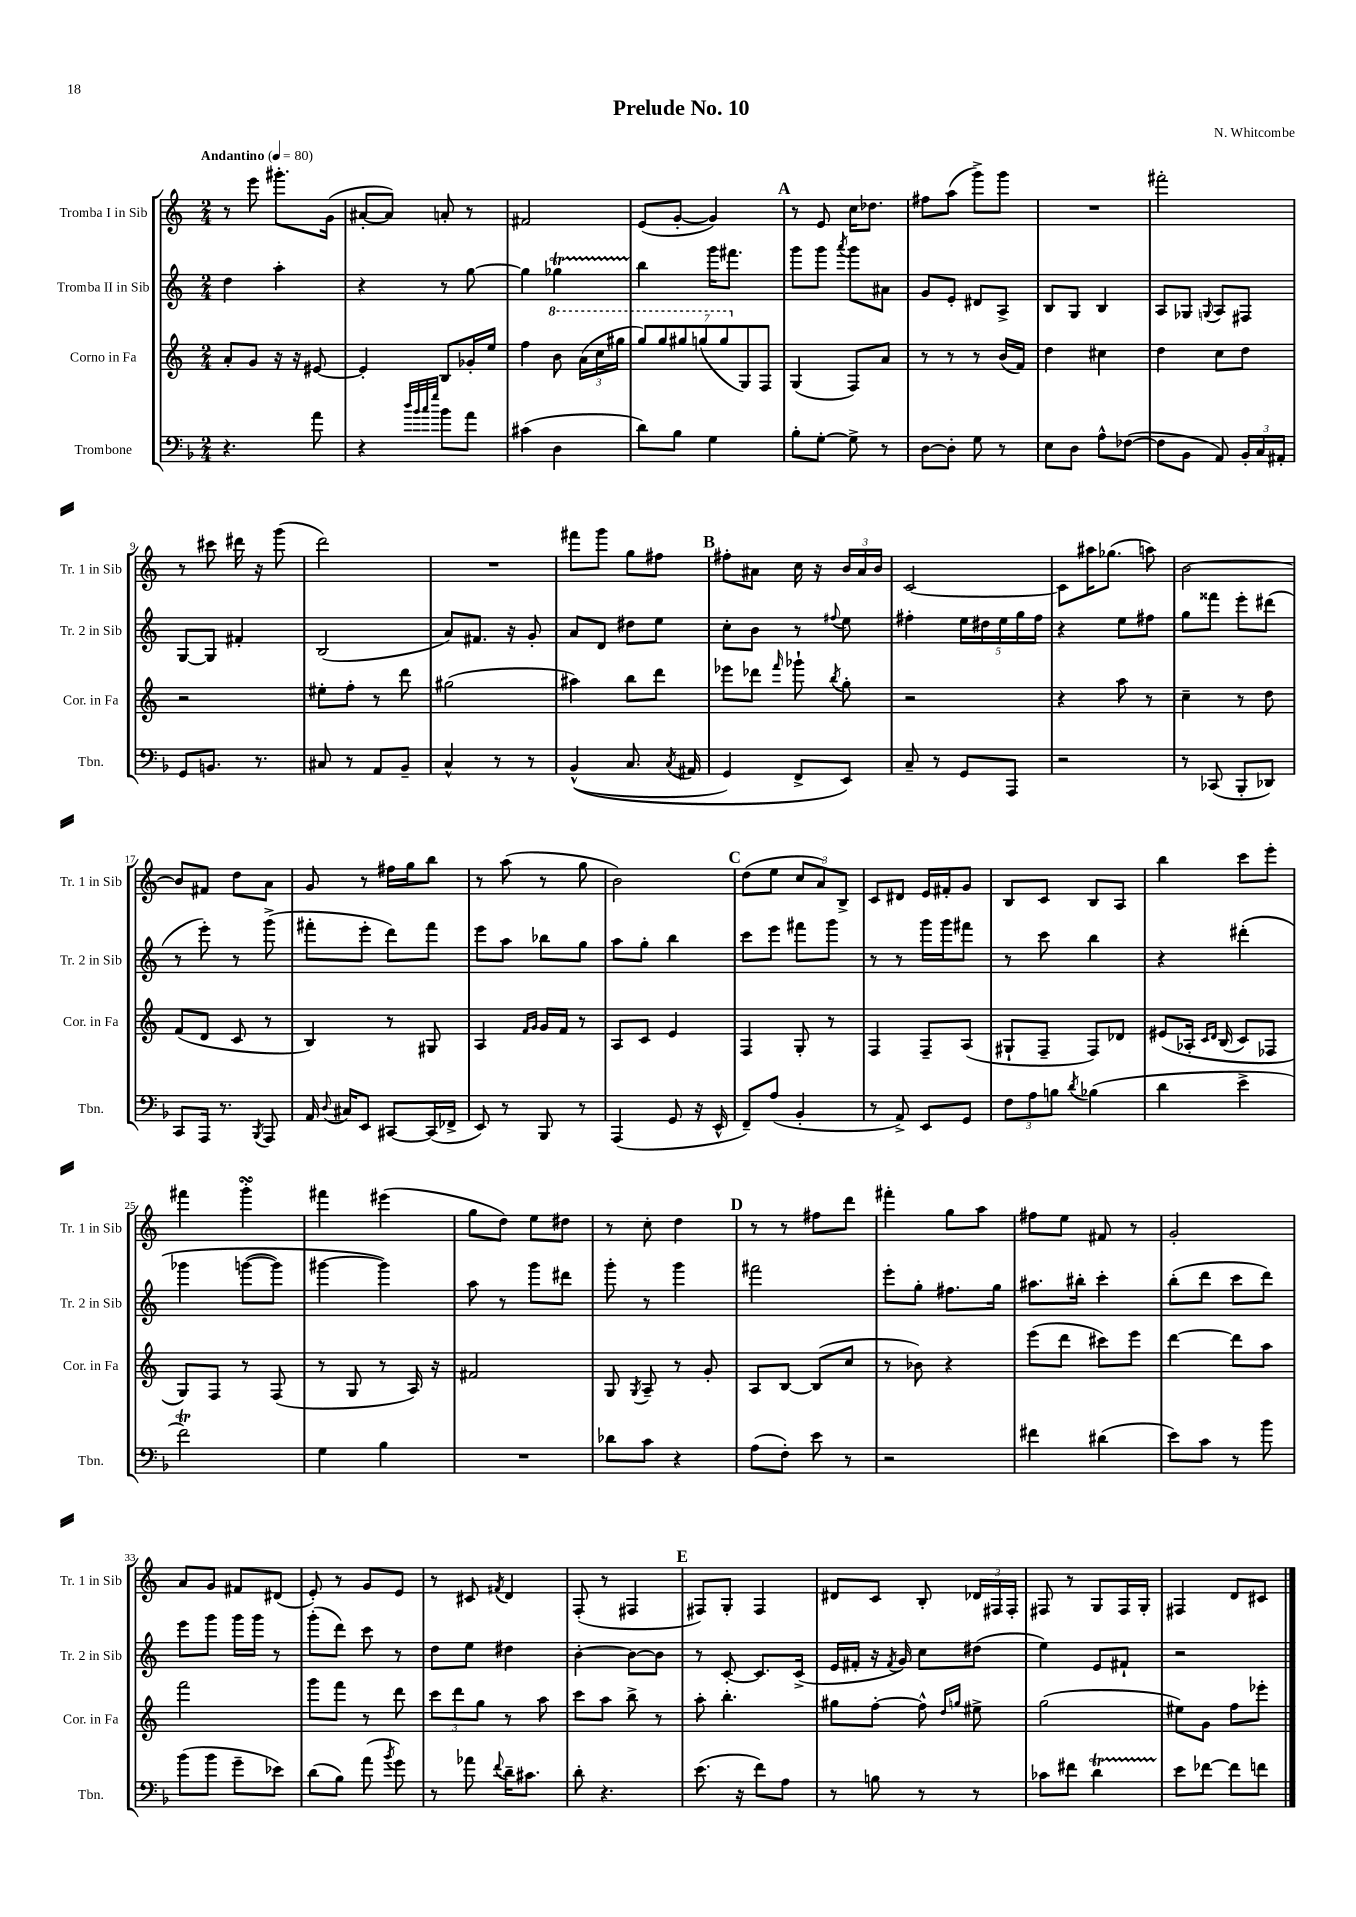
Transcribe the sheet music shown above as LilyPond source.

\header { title = "Prelude No. 10" composer = "N. Whitcombe" }
<<
\new StaffGroup <<
\new Staff = "s0" \with { instrumentName = "Tromba I in Sib" shortInstrumentName = "Tr. 1 in Sib" } {
    \clef treble \key c \major \numericTimeSignature \time 2/4 \tempo "Andantino" 4 = 80
    \autoBeamOff r8 e'''8 gis'''8.[-. g'16]( |
    ais'8[~-. ais'8]) a'8-. r8 |
    fis'2 |
    e'8[( g'8]~-. g'4) |
    \mark \markup { \bold "A" } r8 e'8 c''16[ des''8.] |
    fis''8[ a''8]( g'''8[->) g'''8] |
    R2 |
    fis'''2-. |
    r8 cis'''8 dis'''16 r16 g'''8( |
    d'''2) |
    R2 |
    fis'''8[ g'''8] g''8[ fis''8] |
    \mark \markup { \bold "B" } fis''8[-. ais'8] c''16 r16 \tuplet 3/2 { b'16[ ais'16 b'16] } |
    c'2~ |
    c'8[ ais''16 ges''8.]( a''8) |
    b'2~ |
    b'8[ fis'8] d''8[ a'8] |
    g'8 r8 fis''16[ g''16 b''8] |
    r8 a''8( r8 g''8 |
    b'2) |
    \mark \markup { \bold "C" } d''8[( e''8] \tuplet 3/2 { c''8[ a'8) b8]-> } |
    c'8[ dis'8] e'16[ fis'16-. g'8] |
    b8[ c'8] b8[ a8] |
    b''4 c'''8[ e'''8]-. |
    fis'''4 g'''4-.\turn |
    fis'''4 eis'''4( |
    g''8[ d''8]) e''8[ dis''8] |
    r8 c''8-. d''4 |
    \mark \markup { \bold "D" } r8 r8 fis''8[ d'''8] |
    fis'''4-. g''8[ a''8] |
    fis''8[ e''8] fis'8 r8 |
    g'2-. |
    a'8[ g'8] fis'8[ dis'8]( |
    e'8-.) r8 g'8[ e'8] |
    r8 cis'8 \acciaccatura { fis'8 } d'4 |
    f8-.( r8 fis4 |
    \mark \markup { \bold "E" } fis8[) g8]-. fis4 |
    dis'8[ c'8] b8-. \tuplet 3/2 { des'16[ fis16 fis16]-. } |
    fis8 r8 g8[ fis16 g16]-. |
    fis4 d'8[ cis'8] \bar "|." |
}
\new Staff = "s1" \with { instrumentName = "Tromba II in Sib" shortInstrumentName = "Tr. 2 in Sib" } {
    \clef treble \key c \major \numericTimeSignature \time 2/4
    \autoBeamOff d''4 a''4-. |
    r4 r8 g''8~ |
    g''4 ges''4\startTrillSpan |
    b''4\stopTrillSpan g'''16[ fis'''8.] |
    \mark \markup { \bold "A" } g'''8[ g'''8] \acciaccatura { a'''8 } g'''8[ ais'8] |
    g'8[ e'8]-. dis'8[ a8]-> |
    b8[ g8] b4 |
    a8[ ges8] \appoggiatura { g8 } a8[ fis8] |
    g8[~ g8] fis'4-. |
    b2( |
    a'8[) fis'8.] r16 g'8-. |
    a'8[ d'8] dis''8[ e''8] |
    \mark \markup { \bold "B" } c''8[-. b'8] r8 \appoggiatura { fis''8 } e''8 |
    fis''4-. \tuplet 5/4 { e''16[ dis''16 e''16 g''16 fis''16] } |
    r4 e''8[ fis''8] |
    g''8[ fisis'''8] e'''8[-. dis'''8]( |
    r8 e'''8-.) r8 g'''8->( |
    fis'''8[-. e'''8]-. d'''8[) fis'''8] |
    e'''8[ a''8] bes''8[ g''8] |
    a''8[ g''8]-. b''4 |
    \mark \markup { \bold "C" } c'''8[ e'''8] fis'''8[ g'''8] |
    r8 r8 g'''16[ g'''16 fis'''8] |
    r8 c'''8 b''4 |
    r4 dis'''4-.\( |
    ges'''4 g'''8[~( g'''8]) |
    gis'''4~ gis'''4\) |
    a''8 r8 g'''8[ dis'''8] |
    g'''8-. r8 g'''4 |
    \mark \markup { \bold "D" } fis'''2 |
    e'''8[-. g''8]-. fis''8.[ g''16] |
    ais''8.[ bis''16]-. c'''4-. |
    b''8[-.( d'''8] c'''8[ d'''8]) |
    e'''8[ g'''8] g'''16[ g'''16] r8 |
    g'''8[-.( d'''8]) c'''8 r8 |
    d''8[ e''8] dis''4 |
    b'4~-. b'8[~ b'8] |
    \mark \markup { \bold "E" } r8 c'8~-. c'8.[ c'16]->( |
    e'16[ fis'16]-. r16 \acciaccatura { fis'8 } g'16) c''8[ dis''8]( |
    e''4) e'8[ fis'8]-! |
    r2 \bar "|." |
}
\new Staff = "s2" \with { instrumentName = "Corno in Fa" shortInstrumentName = "Cor. in Fa" } {
    \clef treble \key c \major \numericTimeSignature \time 2/4
    \autoBeamOff a'8[-. g'8] r16 r16 eis'8~ |
    eis'4-. b8[ ges'16-. e''16] |
    f''4 \ottava #1 b''8 \tuplet 3/2 { a''16[( c'''16 gis'''16] } |
    \tuplet 7/4 { g'''8[) g'''8 gis'''8 g'''8( g'''8 \ottava #0 g8) f8] } |
    \mark \markup { \bold "A" } g4( f8[) a'8] |
    r8 r8 r8 b'16[( f'16]) |
    d''4 cis''4 |
    d''4 c''8[ d''8] |
    r2 |
    eis''8[-. f''8]-. r8 d'''8 |
    gis''2( |
    ais''4) b''8[ d'''8] |
    \mark \markup { \bold "B" } ees'''8[ des'''8] \grace { f'''16 } ges'''8-! \acciaccatura { b''8 } g''8-. |
    r2 |
    r4 a''8 r8 |
    c''4-- r8 d''8 |
    f'8[( d'8] c'8 r8 |
    b4) r8 gis8 |
    a4 \grace { f'16[ g'16] } g'16[ f'16] r8 |
    a8[ c'8] e'4 |
    \mark \markup { \bold "C" } f4 g8-. r8 |
    f4 f8[-- a8]( |
    gis8[-! f8]-- f8[) des'8] |
    eis'8[\( aes16]-. \grace { c'16[ d'16] } b16( c'8[) fes8] |
    g8[\) f8] r8 f8( |
    r8 g8 r8 a16) r16 |
    fis'2 |
    g8 \acciaccatura { g8 } a8-- r8 g'8-. |
    \mark \markup { \bold "D" } a8[ b8]~ b8[( c''8] |
    r8 bes'8) r4 |
    e'''8[( d'''8] cis'''8[) e'''8] |
    d'''4~ d'''8[ a''8] |
    f'''2 |
    g'''8[ f'''8] r8 d'''8 |
    \tuplet 3/2 { c'''8[ d'''8 g''8] } r8 a''8 |
    c'''8[ a''8] b''8-> r8 |
    \mark \markup { \bold "E" } a''8-. b''4.-. |
    gis''8[ f''8]~-. f''8-^ \grace { d''16[ g''16] } eis''8-> |
    g''2( |
    eis''8[) g'8] f''8[ ees'''8]-. \bar "|." |
}
\new Staff = "s3" \with { instrumentName = "Trombone" shortInstrumentName = "Tbn." } {
    \clef bass \key f \major \numericTimeSignature \time 2/4
    \autoBeamOff r4. a'8 |
    r4 \grace { d''32[ bes'32 c''32 g''32] } bes'8[ a'8] |
    cis'4( d4 |
    d'8[) bes8] g4 |
    \mark \markup { \bold "A" } bes8[-. g8]~-. g8-> r8 |
    d8[~ d8]-. g8 r8 |
    e8[ d8] a8[-^ fes8]~( |
    fes8[ bes,8] a,8) \tuplet 3/2 { bes,16[-. c16 ais,16]-. } |
    g,8[ b,8.] r8. |
    cis8 r8 a,8[ bes,8]-- |
    c4-^ r8 r8 |
    bes,4-^(\( c8. \acciaccatura { c8 } ais,16 |
    \mark \markup { \bold "B" } g,4) f,8[-> e,8]\) |
    c8-- r8 g,8[ a,,8] |
    r2 |
    r8 ces,8( bes,,8[-. des,8]) |
    c,8[ a,,16] r8. \acciaccatura { bes,,8 } a,,8 |
    a,16 \appoggiatura { d8 } cis16[ e,8] cis,8[~ cis,16( fes,16]-> |
    e,8) r8 bes,,8 r8 |
    a,,4( g,8 r16 e,16-^ |
    \mark \markup { \bold "C" } f,8[--) a8]( bes,4-. |
    r8 a,8->) e,8[ g,8] |
    \tuplet 3/2 { f8[ a8 b8] } \acciaccatura { d'8 } bes4( |
    d'4 e'4-> |
    f'2\trill) |
    g4 bes4 |
    R2 |
    des'8[ c'8] r4 |
    \mark \markup { \bold "D" } a8[( f8]-.) e'8 r8 |
    r2 |
    fis'4 dis'4( |
    e'8[) c'8] r8 bes'8 |
    bes'8[( bes'8] g'8[-- ees'8]) |
    d'8[( bes8]) a'8( \acciaccatura { bes'8 } g'8) |
    r8 aes'8 \appoggiatura { f'8 } d'16[-- cis'8.] |
    d'8-. r4. |
    \mark \markup { \bold "E" } e'8.( r16 f'8[) a8] |
    r8 b8 r8 r8 |
    ces'8[ fis'8] d'4\startTrillSpan |
    e'8[\stopTrillSpan fes'8]~ fes'8[ f'8] \bar "|." |
}
>>
>>
